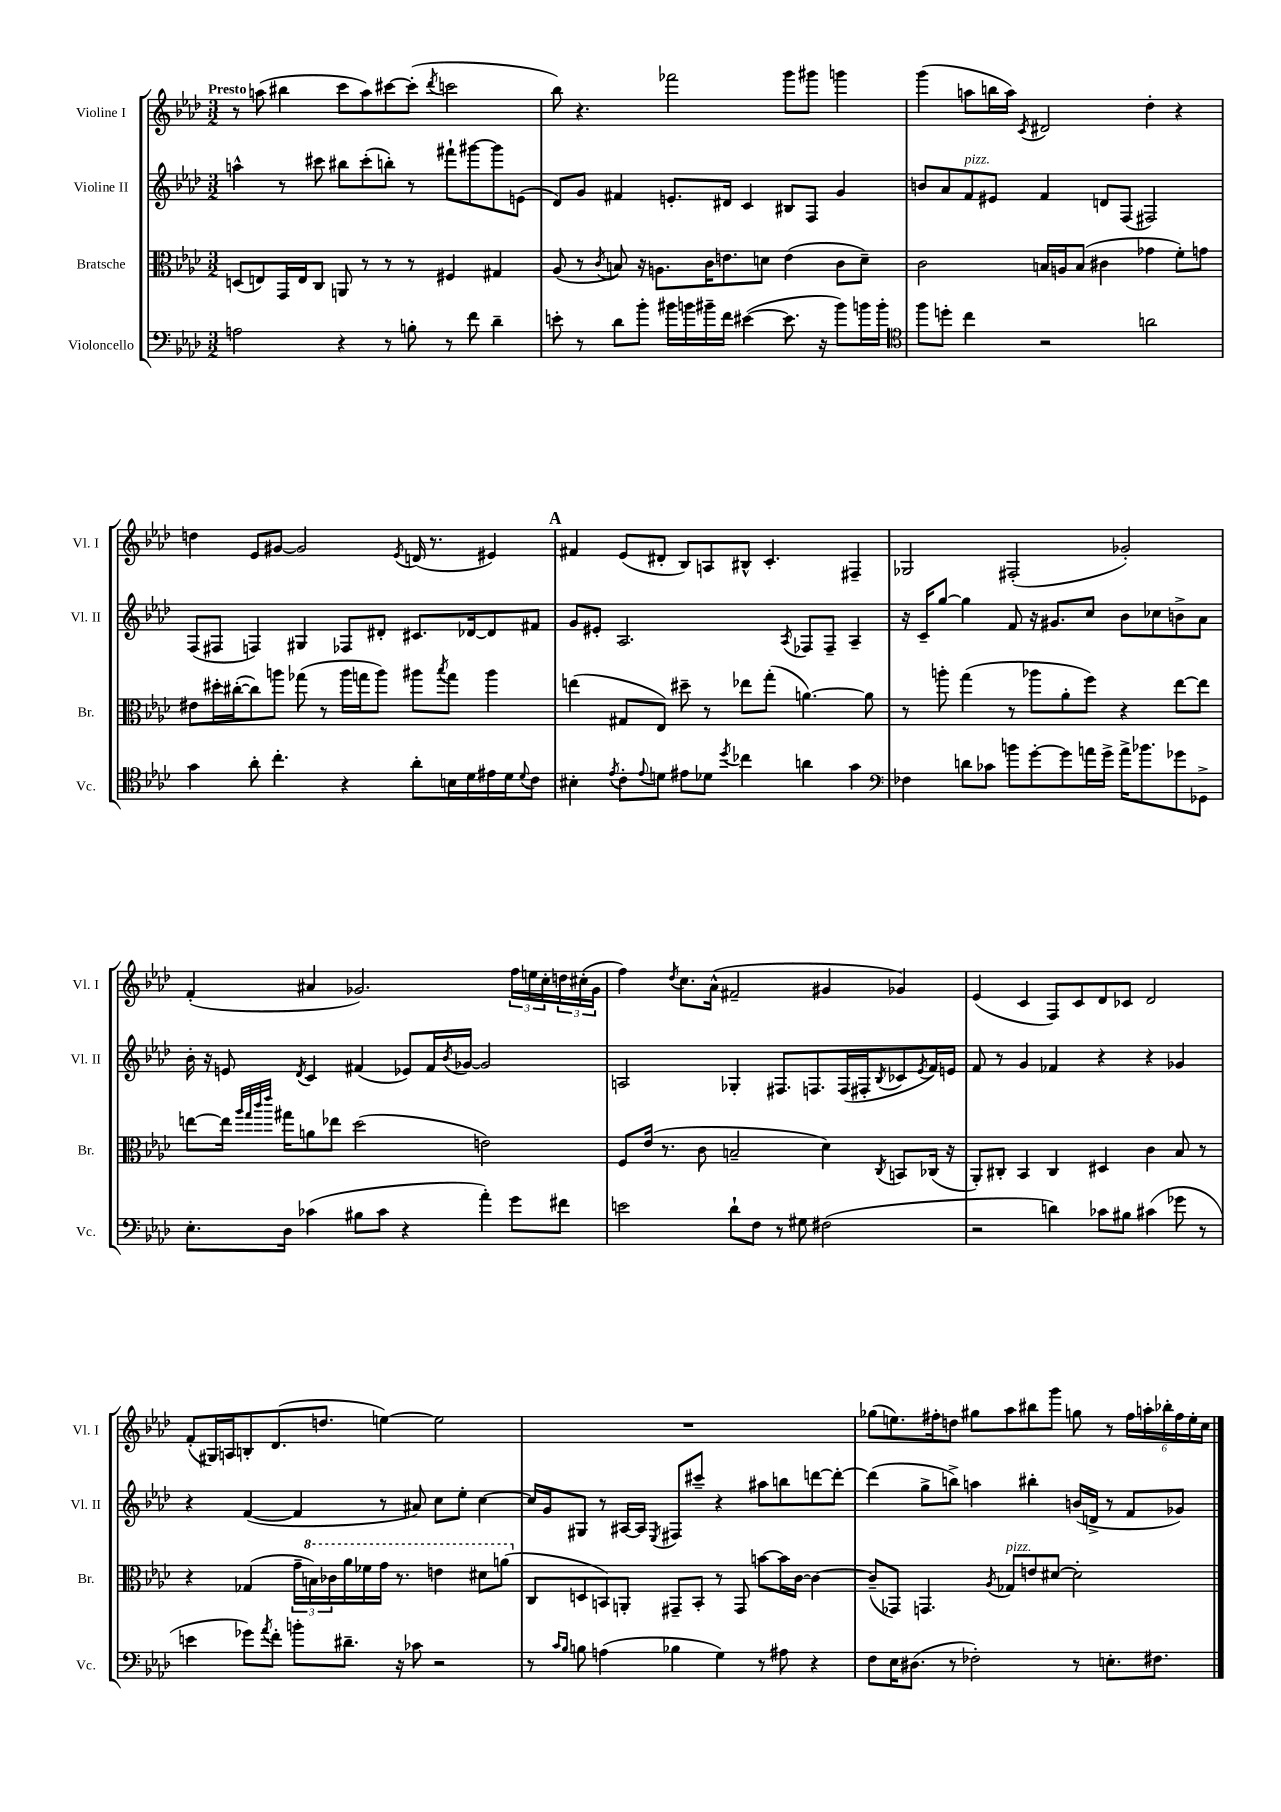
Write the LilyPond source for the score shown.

<<
\new StaffGroup <<
\new Staff = "s0" \with { instrumentName = "Violine I" shortInstrumentName = "Vl. I" } {
    \clef treble \key aes \major \numericTimeSignature \time 3/2 \tempo "Presto"
    r8 a''8( bis''4 c'''8 a''8) cis'''8~ cis'''8-.( \acciaccatura { des'''8 } c'''2 |
    bes''8) r4. fes'''2 g'''8 gis'''8 g'''4 |
    g'''4( a''8 b''16 a''16) \acciaccatura { c'8 } dis'2 des''4-. r4 |
    d''4 ees'8 gis'8~ gis'2 \acciaccatura { ees'8 } d'16( r8. eis'4) |
    \mark \markup { \bold "A" } fis'4 ees'8( dis'8-. bes8) a8 bis8-^ c'4.-. fis4-- |
    ges2 fis2-.( ges'2-.) |
    f'4-.( ais'4 ges'2.) \tuplet 3/2 { f''16 e''16 c''16-. } \tuplet 3/2 { d''16 cis''16-.( ges'16 } |
    f''4) \acciaccatura { des''8 } c''8. aes'16-^( fis'2-- gis'4 ges'4) |
    ees'4( c'4 f8) c'8 des'8 ces'8 des'2 |
    f'8-.( gis16) a16 b8-. des'8.( d''8. e''4~) e''2 |
    R1. |
    ges''8( e''8.) fis''16-. d''8 gis''8 aes''8 bis''8 g'''8 g''8 r8 \tuplet 6/4 { fis''16 a''16-. bes''16-. fis''16 e''16-. c''16 } \bar "|." |
}
\new Staff = "s1" \with { instrumentName = "Violine II" shortInstrumentName = "Vl. II" } {
    \clef treble \key aes \major \numericTimeSignature \time 3/2
    a''4-^ r8 cis'''8 bis''8 cis'''8-.( b''8-.) r8 fis'''8-! gis'''8~ gis'''8 e'8( |
    des'8) g'8 fis'4 e'8.-. dis'16 c'4 bis8 f8 g'4 |
    b'8 aes'8 f'8^\markup { \italic "pizz." } eis'8 f'4 d'8 f8( fis2) |
    f8( fis8 f4) gis4 fes8 dis'8-. cis'8. des'16~ des'8 fis'8 |
    \mark \markup { \bold "A" } g'8 eis'8-. aes2. \acciaccatura { aes8 } fes8 fes8-- aes4-- |
    r16 c'16-- g''8~ g''4 f'8 r16 gis'8. c''8 bes'8 ces''8 b'8-> aes'8 |
    bes'16-. r16 e'8 \acciaccatura { des'8 } c'4 fis'4( ees'8) fis'16 \acciaccatura { bes'8 } ges'16~ ges'2 |
    a2 ges4-. fis8. f8. f16( fis16-. \acciaccatura { bes8 } ces'8 \acciaccatura { ees'8 } f'16) e'16 |
    f'8 r8 g'4 fes'4 r4 r4 ges'4 |
    r4 f'4~( f'4 r8 ais'8) c''8 ees''8-. c''4~ |
    c''16 g'16 gis8 r8 ais16~ ais16 \acciaccatura { ees8 } fis8 cis'''8-- r4 ais''8 b''8 d'''8~ d'''8~-. |
    d'''4( g''8-> b''8->) a''4 bis''4-. b'16( d'16-> r8 f'8 ges'8) \bar "|." |
}
\new Staff = "s2" \with { instrumentName = "Bratsche" shortInstrumentName = "Br." } {
    \clef alto \key aes \major \numericTimeSignature \time 3/2
    d8( e8) g,16 e16 c8 a,8 r8 r8 r8 fis4 gis4 |
    aes8( r8 \acciaccatura { c'8 } b8) r16 a8. c'16 e'8. d'8 e'4( c'8 d'8--) |
    c'2 b16 a16 b8( cis'4 ges'4 f'8-.) g'8 |
    eis'8 dis''16-. cis''16~-.( cis''8) a''8 ges''8( r8 a''16 g''16 a''8) ais''8 \acciaccatura { bes''8 } g''8 ais''4 |
    \mark \markup { \bold "A" } e''4( gis8 ees8) dis''8-- r8 ees''8 g''8-.( a'4.~) a'8 |
    r8 a''8-. g''4( r8 aes''8 aes'8-. f''8) r4 ees''8~ ees''8 |
    e''8~ e''16 \grace { aes''32 g''32 c'''32 ees'''32 } gis''16 a'8 ees''8 des''2( e'2) |
    f8 ees'16( r8. c'8 b2-- des'4) \acciaccatura { c8 } b,8 ces16( r16 |
    aes,8-.) cis8-. bes,4 cis4 dis4 c'4 bes8 r8 |
    r4 ges4( \tuplet 3/2 { g'16-- \ottava #1 b'16) ces''16 } aes''16 fes''16 g''16 r8. e''4 dis''8 a''8( \ottava #0 |
    c8 d8 b,8) a,8-. gis,8-- b,8-. r8 gis,8 b'8~ b'16 c'16~ c'4~ |
    c'8--( ges,8) g,4. \acciaccatura { aes8 } ges8^\markup { \italic "pizz." } e'8 dis'8~ dis'2-. \bar "|." |
}
\new Staff = "s3" \with { instrumentName = "Violoncello" shortInstrumentName = "Vc." } {
    \clef bass \key aes \major \numericTimeSignature \time 3/2
    a2 r4 r8 b8-. r8 f'8 des'4-- |
    e'8-. r8 des'8 bes'8-. bis'16 b'16 bis'16-- f'16 eis'4~( eis'8. r16 bis'8) b'16 b'16-. |
    \clef tenor f''8 d''8-. c''4 r2 a'2 |
    g'4 aes'8-. c''4.-. r4 aes'8-. b16 des'16 eis'16 des'16 \appoggiatura { des'8 } c'8 |
    \mark \markup { \bold "A" } bis4-. \acciaccatura { ees'8 } c'8-. \appoggiatura { ees'8 } d'8 eis'8 des'8 \acciaccatura { des''8 } ces''4 a'4 g'4 |
    \clef bass fes4 d'8 ces'8 b'8 g'8~-. g'8 a'16 g'16-> a'16-> bes'8. ges'8 ges,8-> |
    ees8.-. des16 ces'4( bis8 ces'8 r4 aes'4-.) g'8 fis'8 |
    e'2 des'8-! f8 r8 gis8 fis2( |
    r2 d'4) ces'8 bis8 cis'4( ges'8 r8 |
    e'4 ges'8) \acciaccatura { aes'8 } f'8-. b'8-. dis'8.-- r16 ces'8 r2 |
    r8 \grace { c'16 bes16 } b8 a4( bes4 g4) r8 ais8 r4 |
    f8 ees16 dis8.( r8 fes2-.) r8 e8.-. fis8. \bar "|." |
}
>>
>>
\layout { \context { \Score \remove "Bar_number_engraver" } }
